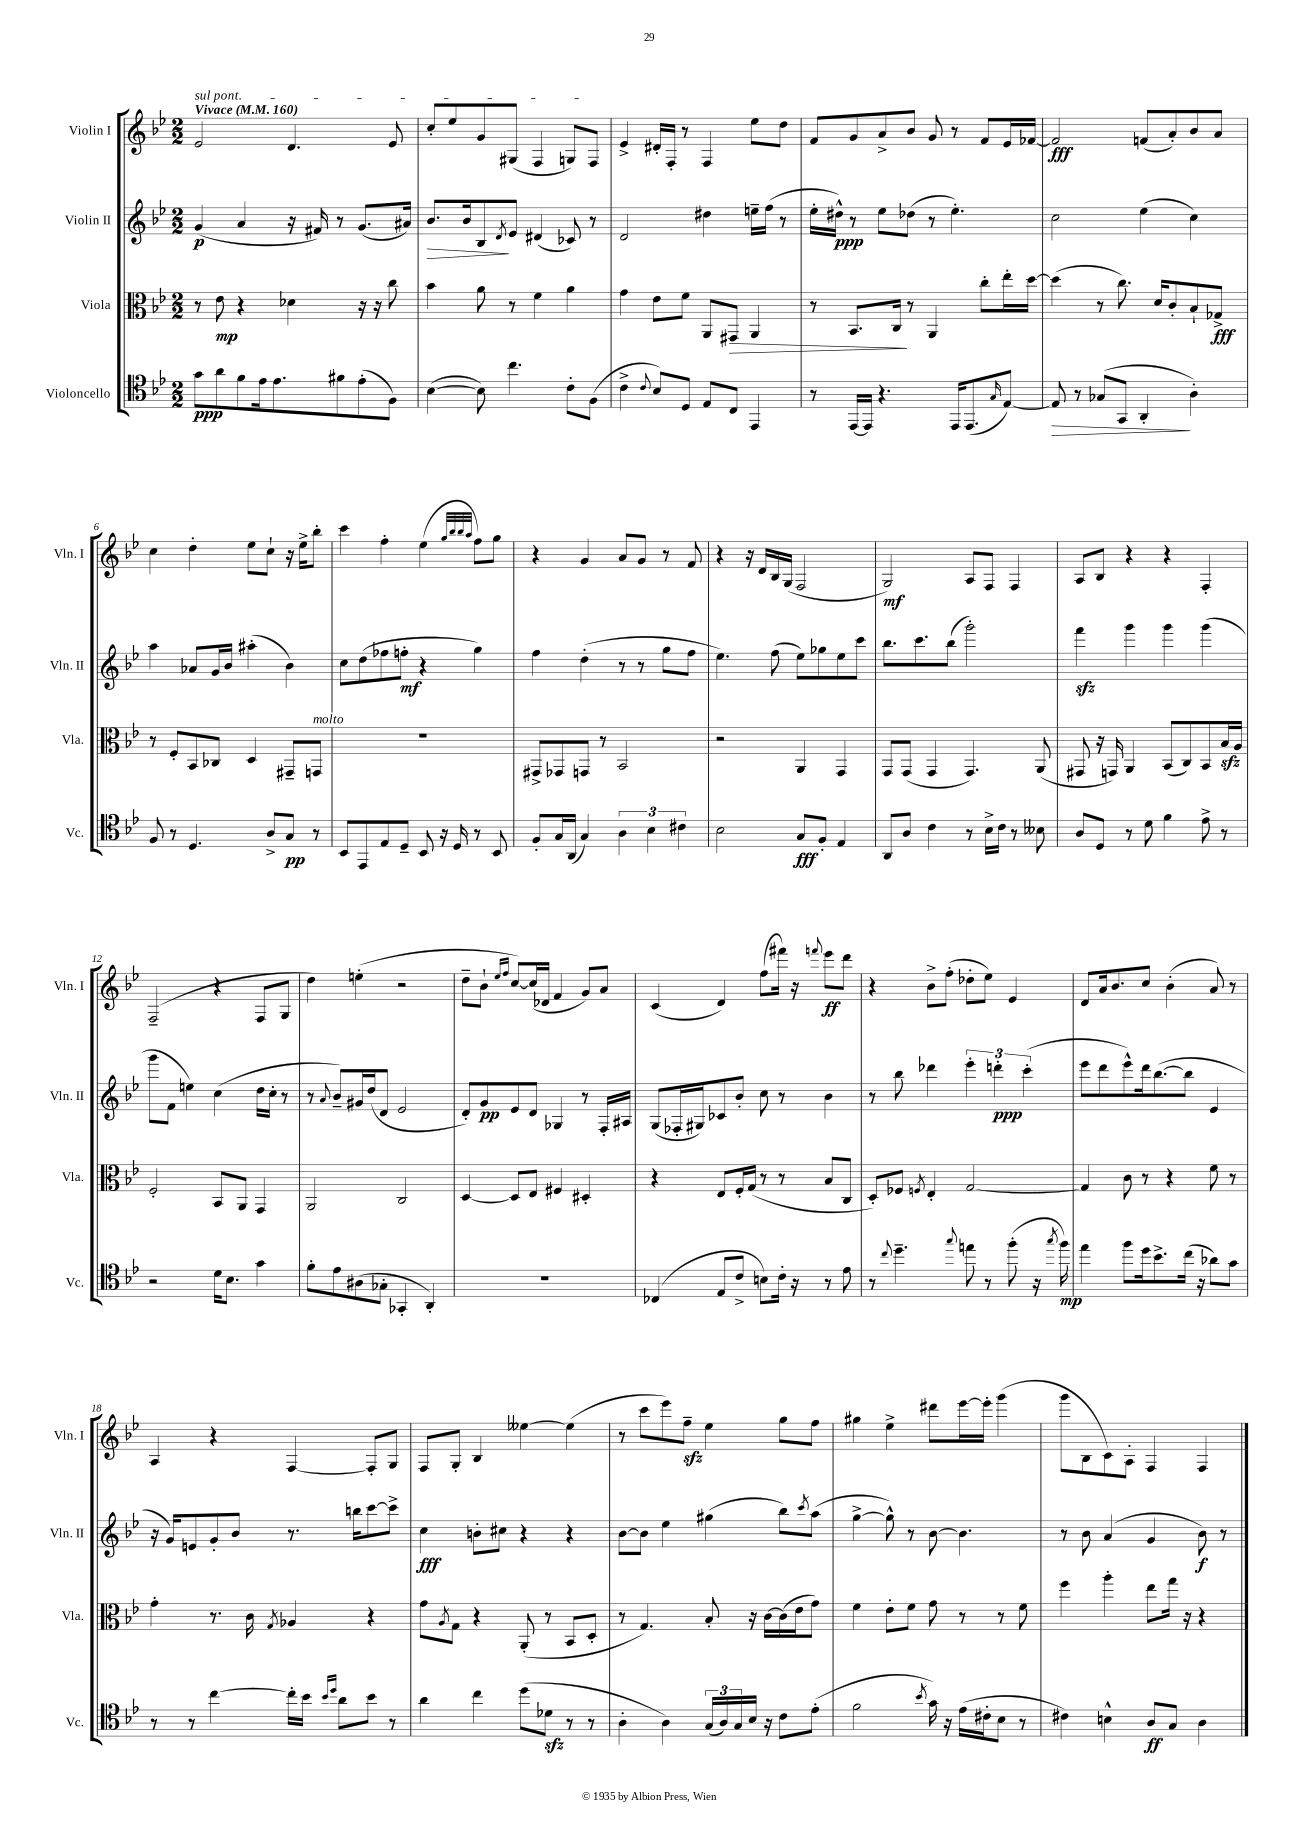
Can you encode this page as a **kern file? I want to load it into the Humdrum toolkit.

**kern	**kern	**kern	**kern
*staff4	*staff3	*staff2	*staff1
*clefC4	*clefC3	*clefG2	*clefG2
*k[b-e-]	*k[b-e-]	*k[b-e-]	*k[b-e-]
*M2/2	*M2/2	*M2/2	*M2/2
*MM160	*MM160	*MM160	*MM160
8g	8r	(4g	2e-
8a	8e-	.	.
8f	4r	4a	.
16e-	.	.	.
8.e-	.	.	.
.	4d-	16r	4.d
.	.	16f#)	.
8f#	.	8r	.
(8e-'	16r	(8.g	.
.	16r	.	.
8F)	8cc	.	8e-
.	.	16a#)	.
=	=	=	=
([4B-	4b-	8.b-	8cc'
.	.	.	8ee-
.	.	16b-	.
8B-])	8a	8B-	8g
.	.	8qd	.
4.cc	8r	8e-	(8G#
.	4f	(4d#	4F
8c'	4a	8c-)	8G)
(8F	.	8r	8F
=	=	=	=
4c^	4g	2d	4e-^
8qqc	.	.	.
8B-)	8e-	.	16d#'
.	.	.	16F'
8D	8f	.	8r
8E-	8AA	4dd#	4F
8C	8GG#	.	.
4EE-	4AA	16ee~	8ee-
.	.	(16ff	.
.	.	8r	8dd
=	=	=	=
8r	8r	16ee-'	8f
.	.	16dd#^^)	.
[16EE-	8.BB-	8r	8g
16EE-]	.	.	.
4.r	.	8ee-	8a^
.	16C	.	.
.	8r	(8dd-	8b-
.	4AA	8r	8g
16EE-	.	4.ee-')	8r
(8.EE-	.	.	.
.	8cc'	.	8f
16qqG	.	.	.
[8E-)	16ee-'	.	16e-
.	[16dd	.	[16f-
=	=	=	=
8E-]	(4dd]	2cc	2f-]
8r	.	.	.
(8G-	8r	.	.
8GG	8.cc)	.	.
4AA'	.	(4ee-	(8f
.	16d	.	.
.	8c'	.	8a')
4A')	8B-`	4cc)	8b-
.	8G-^	.	8a
=	=	=	=
8F	8r	4aa	4cc
8r	8F'	.	.
4.D	8BB-	8a-	4dd'
.	8C-	16g	.
.	.	16b-	.
.	4D	(4aa#'	8ee-
8A^	.	.	8cc`
8G	8GG#~	4b-)	16r
.	.	.	16ee-^
8r	8GG	.	8bb-'
=	=	=	=
8BB-	1r	8cc	4ccc
8EE-	.	(8dd	.
8E-	.	8ff-	4ff'
8D~	.	8ff'	.
8BB-	.	4r	(4ee-
16r	.	.	.
16D	.	.	.
.	.	.	32qqgg
.	.	.	32qqbb-
.	.	.	32qqbb-
.	.	.	32qqaa
8r	.	4gg)	8ff)
8BB-	.	.	8gg
=	=	=	=
8F'	8GG#^	4ff	4r
16G	8GG-	.	.
(16AA	.	.	.
4G)	8GG	(4dd'	4g
.	8r	.	.
6A	2BB-	8r	8a
.	.	8r	8g
6B-	.	.	.
.	.	8gg	8r
6c#	.	.	.
.	.	8ff	8f
=	=	=	=
2B-	2r	4.ee-)	4r
.	.	.	16r
.	.	.	16d
.	.	(8ff	16B-
.	.	.	(16G
8G	4AA	8ee-)	2F
8F'	.	8gg-	.
4E-	4GG	8ee-	.
.	.	8ccc	.
=	=	=	=
8AA	8GG	8.bb-	2G)
8A	(8GG	.	.
.	.	8.ccc	.
4c	4GG	.	.
.	.	(8bb-	.
8r	4.GG)	2ggg')	8A
16B-^	.	.	8F
16c	.	.	.
8r	.	.	4F
8B--	(8AA	.	.
=	=	=	=
8A	8GG#	4fff	8A
8D	16r	.	8B-
.	16GG)	.	.
8r	4AA	4ggg	4r
8d	.	.	.
4f	(8BB-	4ggg	4r
.	8C)	.	.
8e-^	8BB-	(4ggg	4F'
8r	16B-	.	.
.	16A	.	.
=	=	=	=
2r	2F'	8ggg	(2F~
.	.	8f	.
.	.	4ee)	.
16d	8BB-	(4cc	4r
8.B-	.	.	.
.	8AA	.	.
4g	4GG	16dd	8F
.	.	16cc'	.
.	.	8r	8G
=	=	=	=
8f'	2AA	8r	4dd)
.	.	8qqa	.
8e-	.	8b-~)	.
(8A#	.	16g#	(4ee'
.	.	(16dd	.
8G-'	.	8d	.
4GG-'	2C	2e-	2r
4AA')	.	.	.
=	=	=	=
1r	[4D	8d')	8dd~
.	.	8g	8b-`
.	.	.	16qqee-
.	.	.	16qqff
.	8D]	8e-	[8cc)
.	8E-	8d	(16cc]
.	.	.	16d-
.	4F#	4G-	4f
.	4D#'	8r	8g)
.	.	16F'	8a
.	.	16A#	.
=	=	=	=
(4C-	4r	(8G	(4c
.	.	16F-'	.
.	.	16G#)	.
8E-	8E-	8c-	4d)
8c^	16F'	8b-'	.
.	(16G	.	.
8B)	8r	8cc	(8ff
16c'	8r	8r	16fff#)
16r	.	.	16r
.	.	.	8qqfff
8r	8B-	4b-	8eee-
8e-	8C	.	8ddd
=	=	=	=
8r	8D')	8r	4r
8qqcc	.	.	.
4.dd~	8F-	8bb-	.
.	8qF	.	.
.	4E-'	4ddd-	8b-^
.	.	.	(8ff'
8qqgg	.	.	.
8ee	[2G	6eee-'	8dd-'
8r	.	.	8ee-)
.	.	6ddd'	.
(8ff'	.	.	4e-
.	.	(6ccc'	.
16r	.	.	.
8qgg	.	.	.
16ff)	.	.	.
=	=	=	=
4ee-	4G]	8eee-	8d
.	.	8ddd	16a
.	.	.	8.b-
8ff	8c	8eee-^^)	.
16dd	8r	16ddd	8cc
8.b-^	.	([8.bb-	.
.	4r	.	(4b-'
(16cc	.	8bb-]	.
16r	.	.	.
8a-)	8f	4e-	8a)
8g	8r	.	8r
=	=	=	=
8r	4g'	16r	4A
.	.	16g)	.
8r	.	8e	.
[4cc	8.r	8g'	4r
.	.	8b-	.
.	16c	.	.
.	8qG	.	.
16cc']	4A-	8.r	[4F
16b-	.	.	.
16qqb-	.	.	.
16qqdd	.	.	.
8a	.	.	.
.	.	16bb	.
8b-	4r	[8ccc	8F']
8r	.	8ccc^]	8G
=	=	=	=
4a	8g	4cc	8F
.	8qA	.	.
.	8G	.	8G'
4cc	4r	8b'	4B-
.	.	8cc#	.
(8dd	(8AA'	4r	[4ee--
8d-	8r	.	.
8r	8BB-	4r	(4ee--]
8r	8D'	.	.
=	=	=	=
4A'	8r	[8b-	8r
.	4.G)	8b-]	8ccc
4A)	.	4ee-	8eee-)
.	.	.	8ff~
(24G	8B-'	(4gg#	4ee-
24A)	.	.	.
24G	.	.	.
16B-	16r	.	.
16r	[16c	.	.
8c	(16c]	8bb-)	8gg
.	16e-	.	.
.	.	8qccc	.
(8e-'	8g)	(8aa	8ff
=	=	=	=
2f	4f	[4gg^	4gg#
.	8e-'	8gg^^])	4ee-^
.	8f	8r	.
8qb-	.	.	.
16g)	8g	[8b-	8ddd#
16r	.	.	.
(16e-	8r	4.b-]	[16eee-
16c#'	.	.	16eee-']
8B-	8r	.	(4ggg
8r	8f	.	.
=	=	=	=
4c#)	4ff	8r	8ggg
.	.	8b-	8B-
4B^^	4aa'	(4a	8c)
.	.	.	8A'
8A	8ee-	4g	4F
8G	16gg	.	.
.	16r	.	.
4A	4r	8b-)	4F
.	.	8r	.
==	==	==	==
*-	*-	*-	*-
